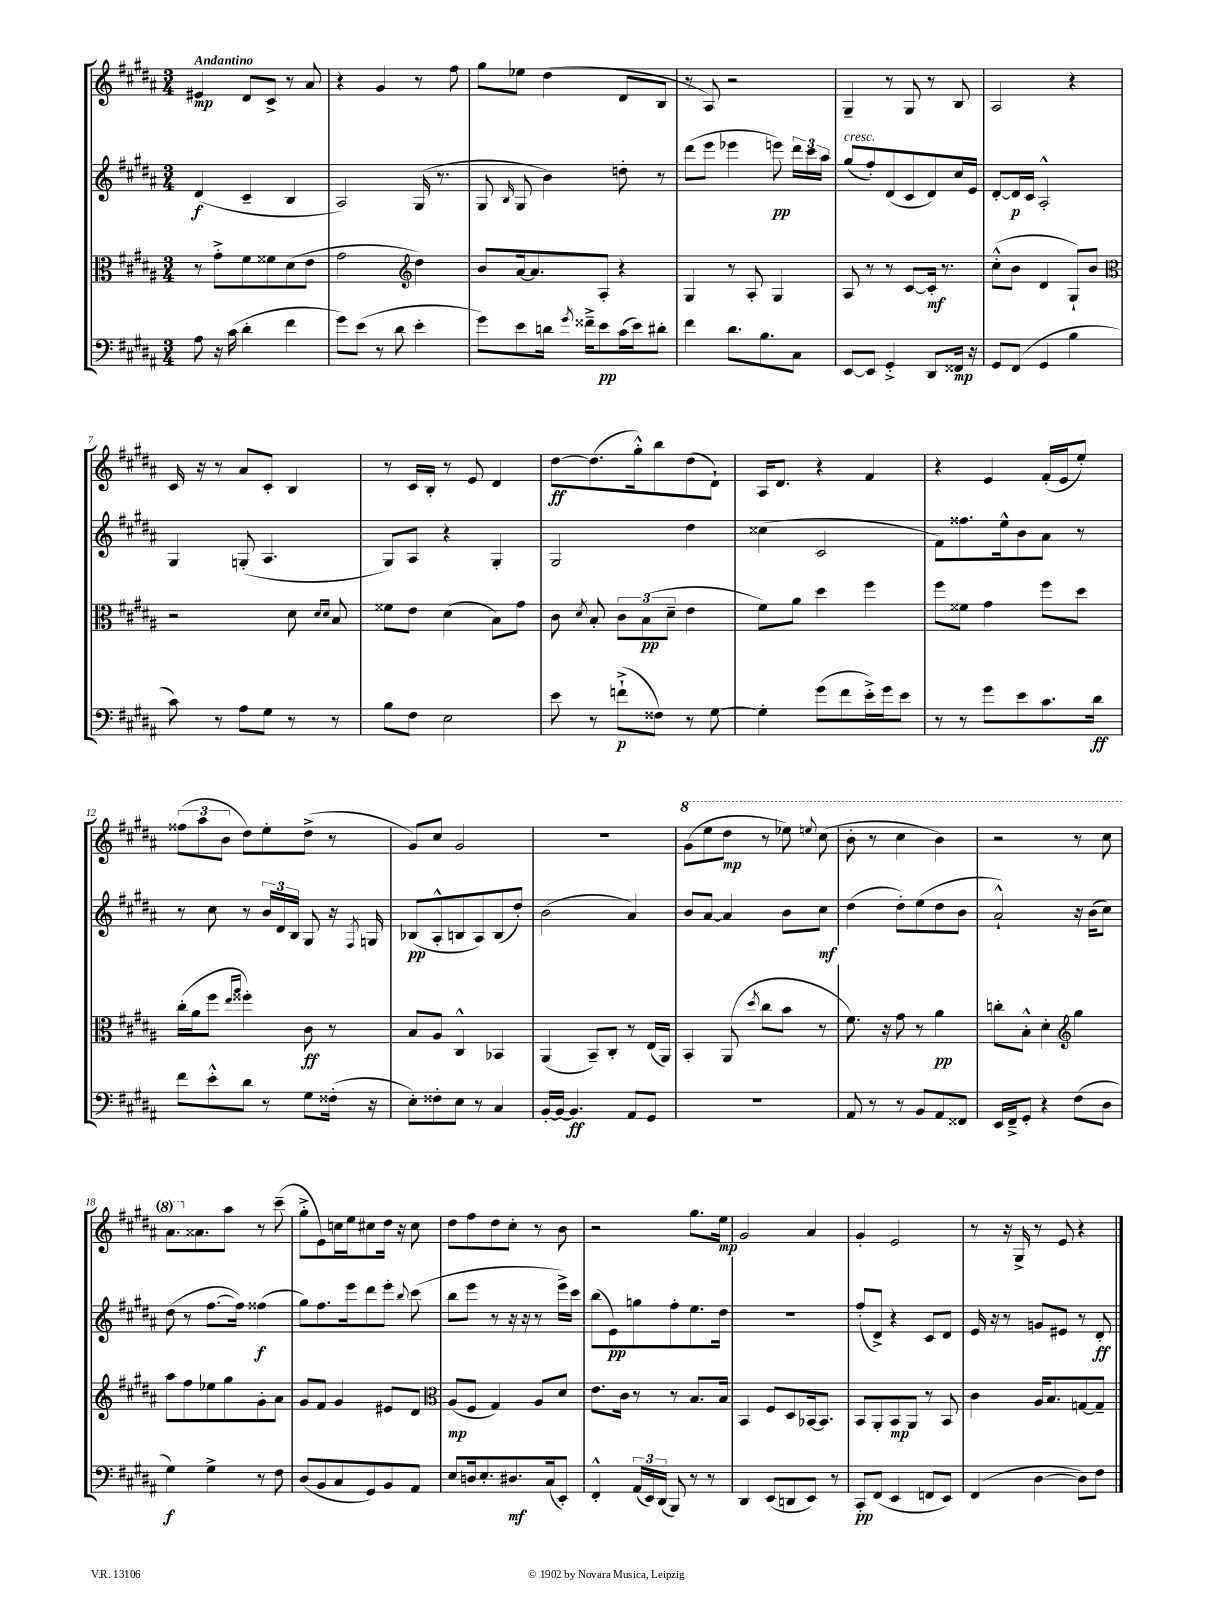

**kern	**kern	**kern	**kern
*staff4	*staff3	*staff2	*staff1
*clefF4	*clefC3	*clefG2	*clefG2
*k[f#c#g#d#a#]	*k[f#c#g#d#a#]	*k[f#c#g#d#a#]	*k[f#c#g#d#a#]
*M3/4	*M3/4	*M3/4	*M3/4
8A#	8r	(4d#	4e#
16r	8g#'^	.	.
(16c#	.	.	.
4d#'	8f#	4c#~	8d#
.	8f##	.	8c#^
4f#	(8d#	4B	8r
.	8e	.	8a#
=	=	=	=
8g#)	2g#	2A#)	4r
(8e	.	.	.
8r	.	.	4g#
8d#	.	.	.
*	*clefG2	*	*
4e'	4dd#)	(16G#	8r
.	.	8.r	.
.	.	.	8ff#
=	=	=	=
8g#)	8b	8G#	8gg#
.	.	16qqB	.
8e	[16a#	8G#	8ee-
.	8.a#]	.	.
16d	.	4b)	(4dd#
8qg#	.	.	.
16f##~^	.	.	.
8e	8A#'	.	.
(16c#	4r	8dd'	8d#
16e)	.	.	.
8d#'	.	8r	8B
=	=	=	=
4f#	4G#	(8ddd#	8r
.	.	8eee	8A#)
8.d#	8r	4eee-	2r
.	8A#'	.	.
8.B	.	.	.
.	4G#	8eee)	.
8C#	.	24ddd#	.
.	.	24ccc#	.
.	.	24aa#	.
=	=	=	=
[8EE	8A#	(8gg#	4G#~
8EE]	8r	8ff#')	.
4GG#'^	8r	(8d#	8r
.	[8c#	8c#	8G#
8DD#	16c#']	8d#)	8r
.	8.r	.	.
16FF##	.	16cc#	8B
16r	.	16e	.
=	=	=	=
8GG#	(8cc#'^^	[8d#'	2A#
(8FF#	8b	16d#]	.
.	.	16c#	.
4GG#	4d#	2A#'^^	.
4B	8G#`)	.	4r
.	8b	.	.
=	=	=	=
*	*clefC3	*	*
8c#)	2r	4G#	16c#
.	.	.	16r
8r	.	.	8r
8A#	.	(8G'	8a#
8G#	.	4.A#	8c#'
8r	8d#	.	4B
.	16qqd#	.	.
.	16qqd#	.	.
8r	8B	.	.
=	=	=	=
8B	8f##	8G#)	8r
8F#	8e	8A#	16c#
.	.	.	16B'
2E	(4d#	4r	8r
.	.	.	8e
.	8B)	4G#'	4d#
.	8g#	.	.
=	=	=	=
8e	8c#	2G#	[8dd#
.	8qd#	.	.
8r	8B'	.	(8.dd#]
(8f`^	12c#	.	.
.	.	.	16gg#'^^)
.	(12B	.	.
8F##)	.	.	8bb
.	12d#~	.	.
8r	4e	4dd#	(8dd#
[8G#	.	.	8d#`)
=	=	=	=
4G#']	8f#)	(4cc##	16A#
.	.	.	8.d#
.	8a#	.	.
(8g#	4dd#	2c#	4r
8f#	.	.	.
16e'^)	4ff#	.	4f#
16g#	.	.	.
8e	.	.	.
=	=	=	=
8r	8ff#	8f#)	4r
8r	8f##	8.ff##	.
8g#	4g#	.	4e
.	.	16ee^^	.
8e	.	8b	.
8.c#	8ff#	8a#	(16f#'
.	.	.	16e
.	8dd#	8r	8ee')
16d#	.	.	.
=	=	=	=
8f#	(16cc#'	8r	(12ff##
.	16a#	.	.
.	.	.	12aa#
8e'^^	8ff#	8cc#	.
.	.	.	12b
.	16qqee	.	.
.	16qqaa#	.	.
8d#	4ff##')	8r	8dd#)
8r	.	24b	8ee'
.	.	24d#	.
.	.	24B	.
8G#	8c#	8G#	(8dd#^
(16F##'	8r	16r	8r
.	.	8qF#	.
16r	.	16G	.
=	=	=	=
8E')	8B	(8B-	8g#)
8F##'	8A#	8A#'^^	8cc#
8E	4C#^^	8B	2g#
8r	.	8A#)	.
4C#	4BB-	(8B	.
.	.	8dd#')	.
=	=	=	=
[16BB'	(4AA#	(2b	2.r
16BB_	.	.	.
4.BB]	.	.	.
.	8BB~)	.	.
.	8C#'	.	.
8AA#	8r	4a#)	.
8GG#	(16E	.	.
.	16AA#)	.	.
=	=	=	=
2.r	4BB'	8b	(8gg#
.	.	[8a#	8eee
.	(8AA#	4a#]	8ddd#
.	8qdd#	.	.
.	8cc#	.	8r
.	8b	8b	8eee-)
.	.	.	8qqeee
.	8r	8cc#	(8ccc#
=	=	=	=
8AA#	8.f#)	(4dd#	8bb'
8r	.	.	8r
.	16r	.	.
8r	8g#	8dd#')	4ccc#
8BB	8r	(8ee	.
8AA#	4a#	8dd#	4bb)
8FF##	.	8b	.
=	=	=	=
16EE	8cc'	2a#`^^)	2r
16FF#~^	.	.	.
8GG#'	8B'^^	.	.
4r	4d#'	.	.
*	*clefG2	*	*
(8F#	4gg#	16r	8r
.	.	(16b	.
8D#	.	8cc#)	8ccc#
=	=	=	=
4G#)	8aa#	(8dd#	8.aa#
.	8ff#	8r	.
.	.	.	8.a##
4G#^	8ee-	[8.ff#	.
.	8gg#	.	8aa#
.	.	16ff#])	.
8r	8g#'	(4ff##	8r
8F#	8a#	.	(8ccc#~
=	=	=	=
(8D#	8g#	8gg#)	8gg#'^
8BB	8f#	8.ff#	8e)
8C#	4g#	.	16cc
.	.	16eee	16ee
8GG#)	.	8ddd#	8cc#
8BB	8e#	8eee'	16dd#
.	.	.	16r
.	.	8qqbb	.
8AA#	8d#	(8ccc#	8cc#
=	=	=	=
*	*clefC3	*	*
8E	(8A#	8bb	8dd#
16D	8F#	8eee	8ff#
8.E'	.	.	.
.	4G#)	8r	8dd#
8.D#	.	16r	8cc#'
.	.	16r	.
.	8A#	8r	8r
(16C#	.	.	.
8EE')	8d#	16eee^)	8b
.	.	16ccc#	.
=	=	=	=
4FF#'^^	8.e	(8bb	2r
.	.	8e)	.
.	16c#	.	.
(24AA#	8r	8gg	.
24EE)	.	.	.
(24DD#	.	.	.
8BBB)	8r	8ff#'	.
8r	8.B	8.ee	8.gg#
8r	.	.	.
.	16B	16dd#	16ee
=	=	=	=
4DD#	4BB	2.r	2g#
(8EE	8F#	.	.
8DD	8D#	.	.
8EE)	[16BB-	.	4a#
.	8.BB-]	.	.
8r	.	.	.
=	=	=	=
8CC#'	8BB	(8ff#'	4g#'
(8FF#	8AA#'	8d#^)	.
4EE	8BB	4r	2e
.	8AA#	.	.
8FF	8r	8c#	.
8EE)	8BB	8d#	.
=	=	=	=
(4FF#	4c#	16e	8r
.	.	16r	.
.	.	8r	16r
.	.	.	16G#^
[4D#	16A#	8g	8r
.	8.B	.	.
.	.	8e#	8e
8D#])	[8G	8r	4r
8F#	8G~]	8d#'	.
==	==	==	==
*-	*-	*-	*-
